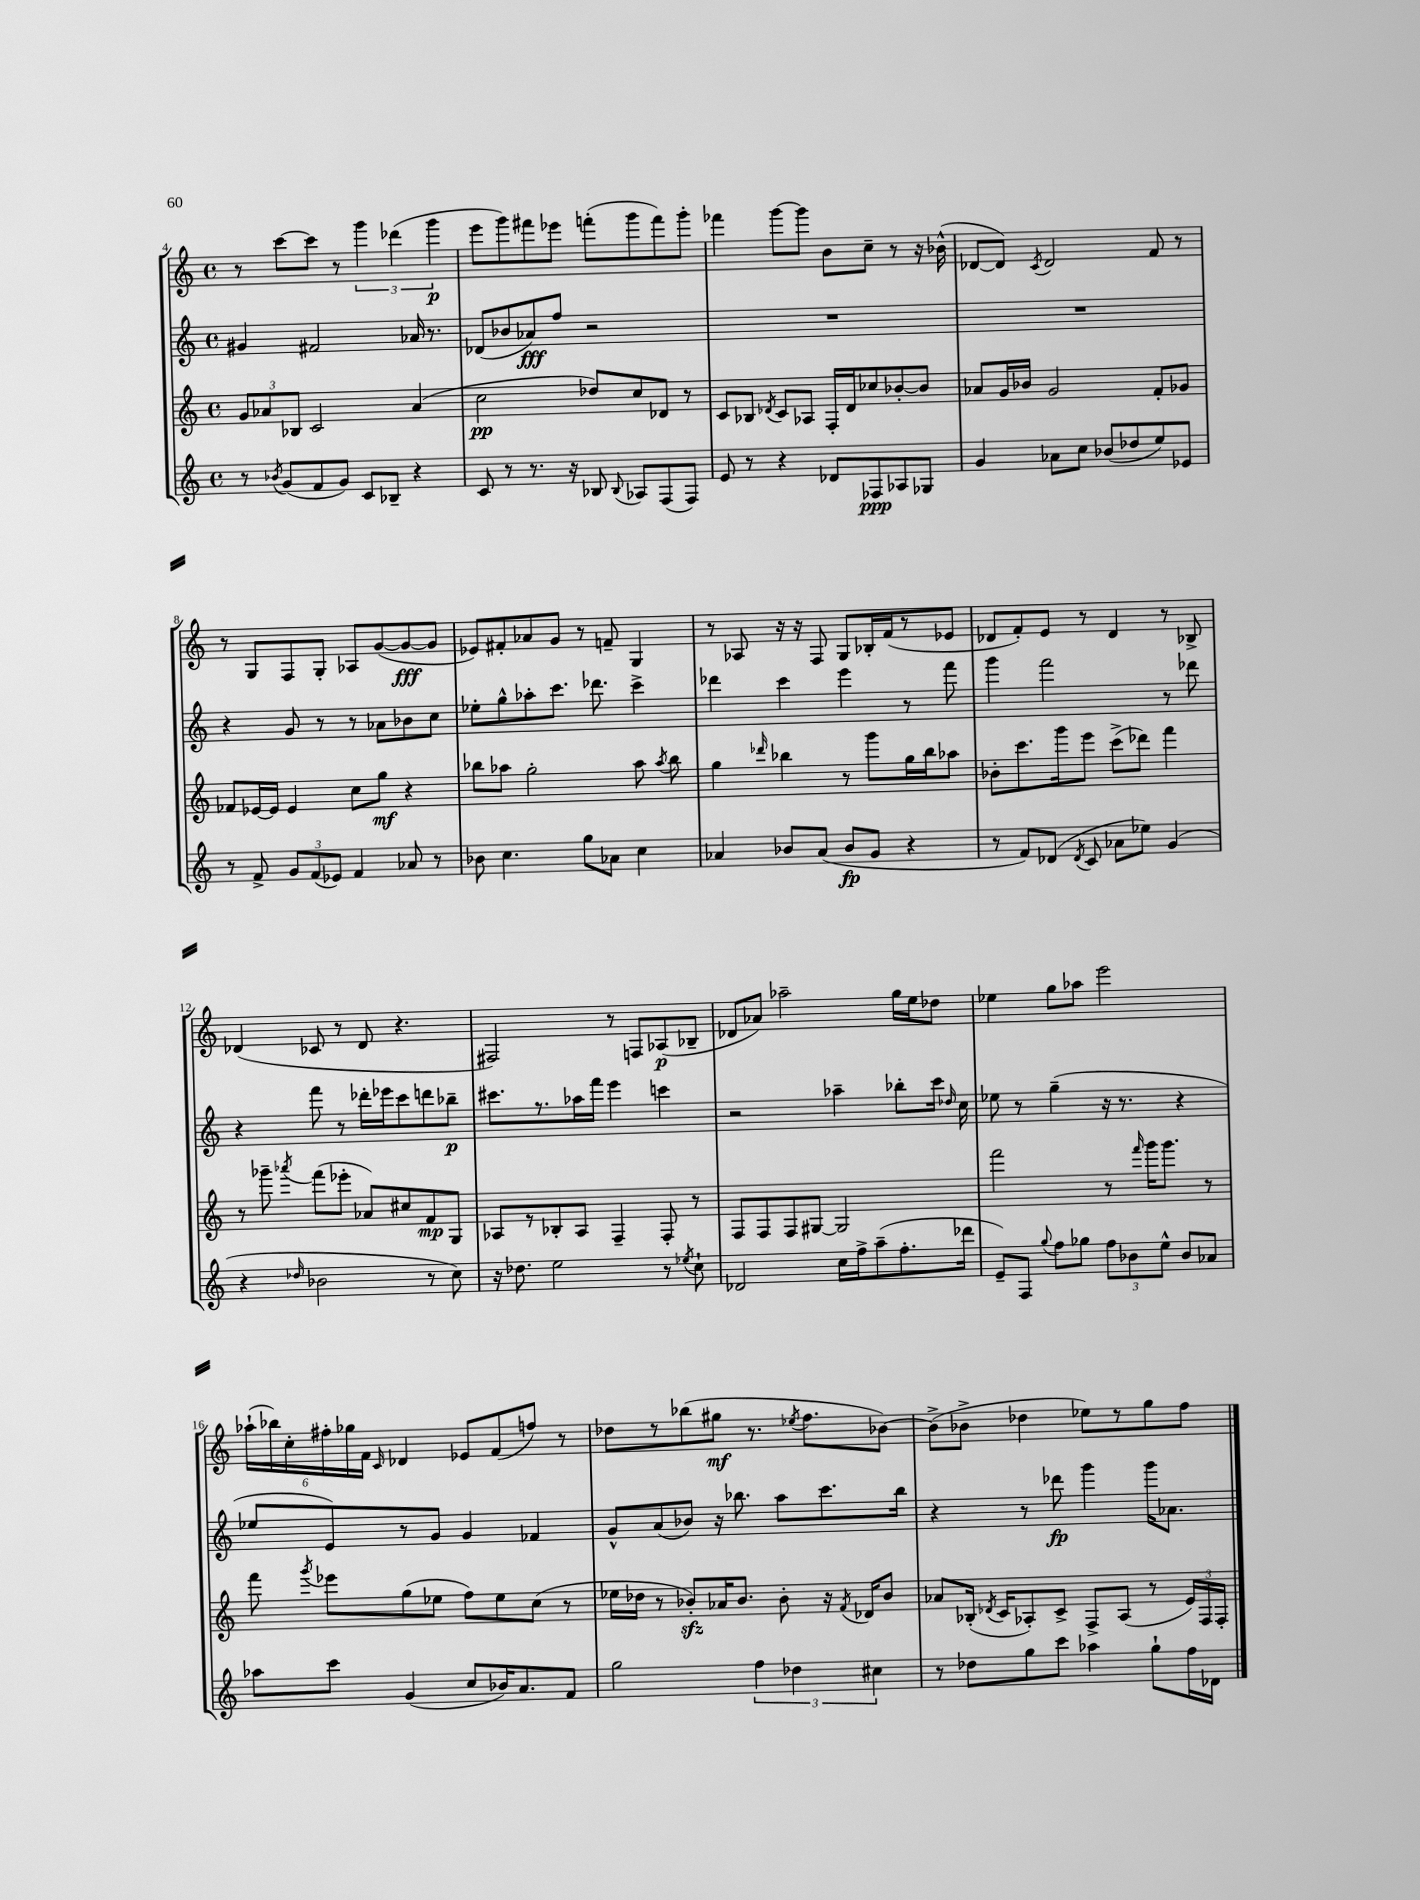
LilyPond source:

<<
\new StaffGroup <<
\new Staff = "s0" {
    \clef treble \key c \major \defaultTimeSignature \time 4/4
    \autoBeamOff r8 c'''8[~ c'''8] r8 \tuplet 3/2 { g'''4 des'''4( g'''4\p } |
    e'''8[ g'''8) fis'''8 ees'''8] f'''8[-.( g'''8 f'''8) g'''8]-. |
    fes'''4 g'''8[~ g'''8] b'8[ c''8]-- r8 r16 bes'16-^( |
    des'8[~ des'8]) \acciaccatura { c'8 } des'2 f'8 r8 |
    r8 g8[ f8 g8]-. aes8[ g'8~( g'8~\fff g'8] |
    ees'8[) fis'8-. aes'8 g'8] r8 f'8-- g4 |
    r8 aes8 r16 r16 f8 g8[ bes16-. f'16( r8 ees'8] |
    des'8[ f'8-.) e'8] r8 des'4 r8 bes8-> |
    des'4( ces'8 r8 des'8 r4. |
    fis2) r8 f8[ aes8\p( bes8]-- |
    des'8[ aes'8]) aes''2-- g''16[ e''16 des''8] |
    ees''4 g''8[ aes''8] e'''2 |
    \tuplet 6/4 { aes''16[-!( bes''16) c''16-. fis''16-. ges''16 f'16] } \grace { c'16 } des'4 ees'8[ f'8( f''8]) r8 |
    des''8[ r8 bes''8( gis''8]\mf r8. \acciaccatura { ees''8 } f''8.[ bes'8]~) |
    bes'8[->( bes'8]-> des''4 ees''8[) r8 g''8 f''8] \bar "|." |
}
\new Staff = "s1" {
    \clef treble \key c \major \defaultTimeSignature \time 4/4
    \autoBeamOff gis'4 fis'2 aes'16 r8. |
    des'8[( bes'8 aes'8\fff) f''8] r2 |
    R1 |
    R1 |
    r4 g'8 r8 r8 aes'8[ bes'8 c''8] |
    ees''8[-. g''8-^ aes''8-. c'''8.] des'''8. c'''4-> |
    des'''4 c'''4 e'''4 r8 f'''8 |
    g'''4 f'''2 r8 des'''8 |
    r4 f'''8 r8 des'''16[-. ees'''16 c'''8 d'''8 bes''8]--\p |
    cis'''8.[ r8. aes''16 f'''16] e'''4 c'''4 |
    r2 aes''4-- bes''8[-. c'''16] \grace { des''16 } c''16 |
    ees''8 r8 g''4--( r16 r8. r4 |
    ees''8[ e'8) r8 g'8] g'4 fes'4 |
    g'8[-^ a'8( bes'8]) r16 bes''8. a''8[ c'''8. bes''16] |
    r4 r8 des'''8\fp g'''4 g'''16[ aes'8.] \bar "|." |
}
\new Staff = "s2" {
    \clef treble \key c \major \defaultTimeSignature \time 4/4
    \autoBeamOff \tuplet 3/2 { g'8[ aes'8 bes8] } c'2 aes'4( |
    c''2\pp des''8[) c''8 des'8] r8 |
    c'8[ bes8] \acciaccatura { des'8 } c'8[ aes8] f16[-. des'16 ces''8 bes'8~-. bes'8] |
    aes'8[ g'16 bes'16] g'2 f'8[-. ges'8] |
    fes'8[ ees'16~ ees'16] ees'4 c''8[ g''8]\mf r4 |
    bes''8[ aes''8] g''2-. aes''8 \acciaccatura { aes''8 } bes''8 |
    g''4 \grace { des'''16 } bes''4 r8 g'''8[ g''16 bes''16 aes''8] |
    bes'8[-. c'''8. g'''16 e'''8] c'''8[->( des'''8]) f'''4 |
    r8 ges'''8-- \acciaccatura { aes'''8 } f'''8[( ees'''8]-. aes'8[) cis''8 f'8\mp g8] |
    aes8[ r8 bes8-. aes8] f4-- f8-. r8 |
    f8[ f8 f8 gis8]~ gis2 |
    f'''2 r8 \grace { f'''16 } g'''16[ g'''8.] r8 |
    f'''8 \acciaccatura { g'''8 } ees'''8[ g''8( ees''8] f''8[) ees''8 c''8]( r8 |
    ees''16[ des''16] r8 bes'8[-.\sfz) aes'16 bes'8.] bes'8-. r16 \acciaccatura { f'8 } des'16[ bes'8] |
    aes'8[ bes16]-.( \acciaccatura { des'8 } c'16[ aes8-.) c'8]-> f8[-> aes8]( r8 \tuplet 3/2 { e'16[) f16 f16]-. } \bar "|." |
}
\new Staff = "s3" {
    \clef treble \key c \major \defaultTimeSignature \time 4/4
    \autoBeamOff r8 \acciaccatura { bes'8 } g'8[( f'8 g'8]) c'8[ bes8]-- r4 |
    c'8 r8 r8. r16 bes8 \appoggiatura { bes8 } aes8[ f8( f8]) |
    e'8 r8 r4 des'8[ fes8\ppp aes8 ges8] |
    g'4 aes'8[ c''8] bes'8[( des''8 e''8) ees'8] |
    r8 f'8-> \tuplet 3/2 { g'8[ f'8( ees'8]) } f'4 aes'8 r8 |
    bes'8 c''4. g''8[ aes'8] c''4 |
    aes'4 bes'8[ aes'8]( bes'8[\fp g'8] r4 |
    r8 f'8[) des'8]( \acciaccatura { des'8 } c'8 aes'8[ ees''8]) g'4( |
    r4 \grace { des''16 } bes'2 r8 c''8) |
    r16 des''8. e''2 r8 \acciaccatura { ees''8 } c''8-! |
    des'2 c''16[ f''16-> a''8--( f''8.-. des'''16] |
    e'8[--) f8] \appoggiatura { g''8 } f''8[ ges''8] \tuplet 3/2 { f''8[ bes'8 e''8]-^ } bes'8[ aes'8] |
    aes''8[ c'''8] g'4( c''8[ bes'16) a'8. f'8] |
    g''2 \tuplet 3/2 { f''4 des''4 cis''4 } |
    r8 des''8[ g''8 c'''8] aes''4 g''8[-! f''16 des'16] \bar "|." |
}
>>
>>
\layout { \context { \Score currentBarNumber = #4 } }
